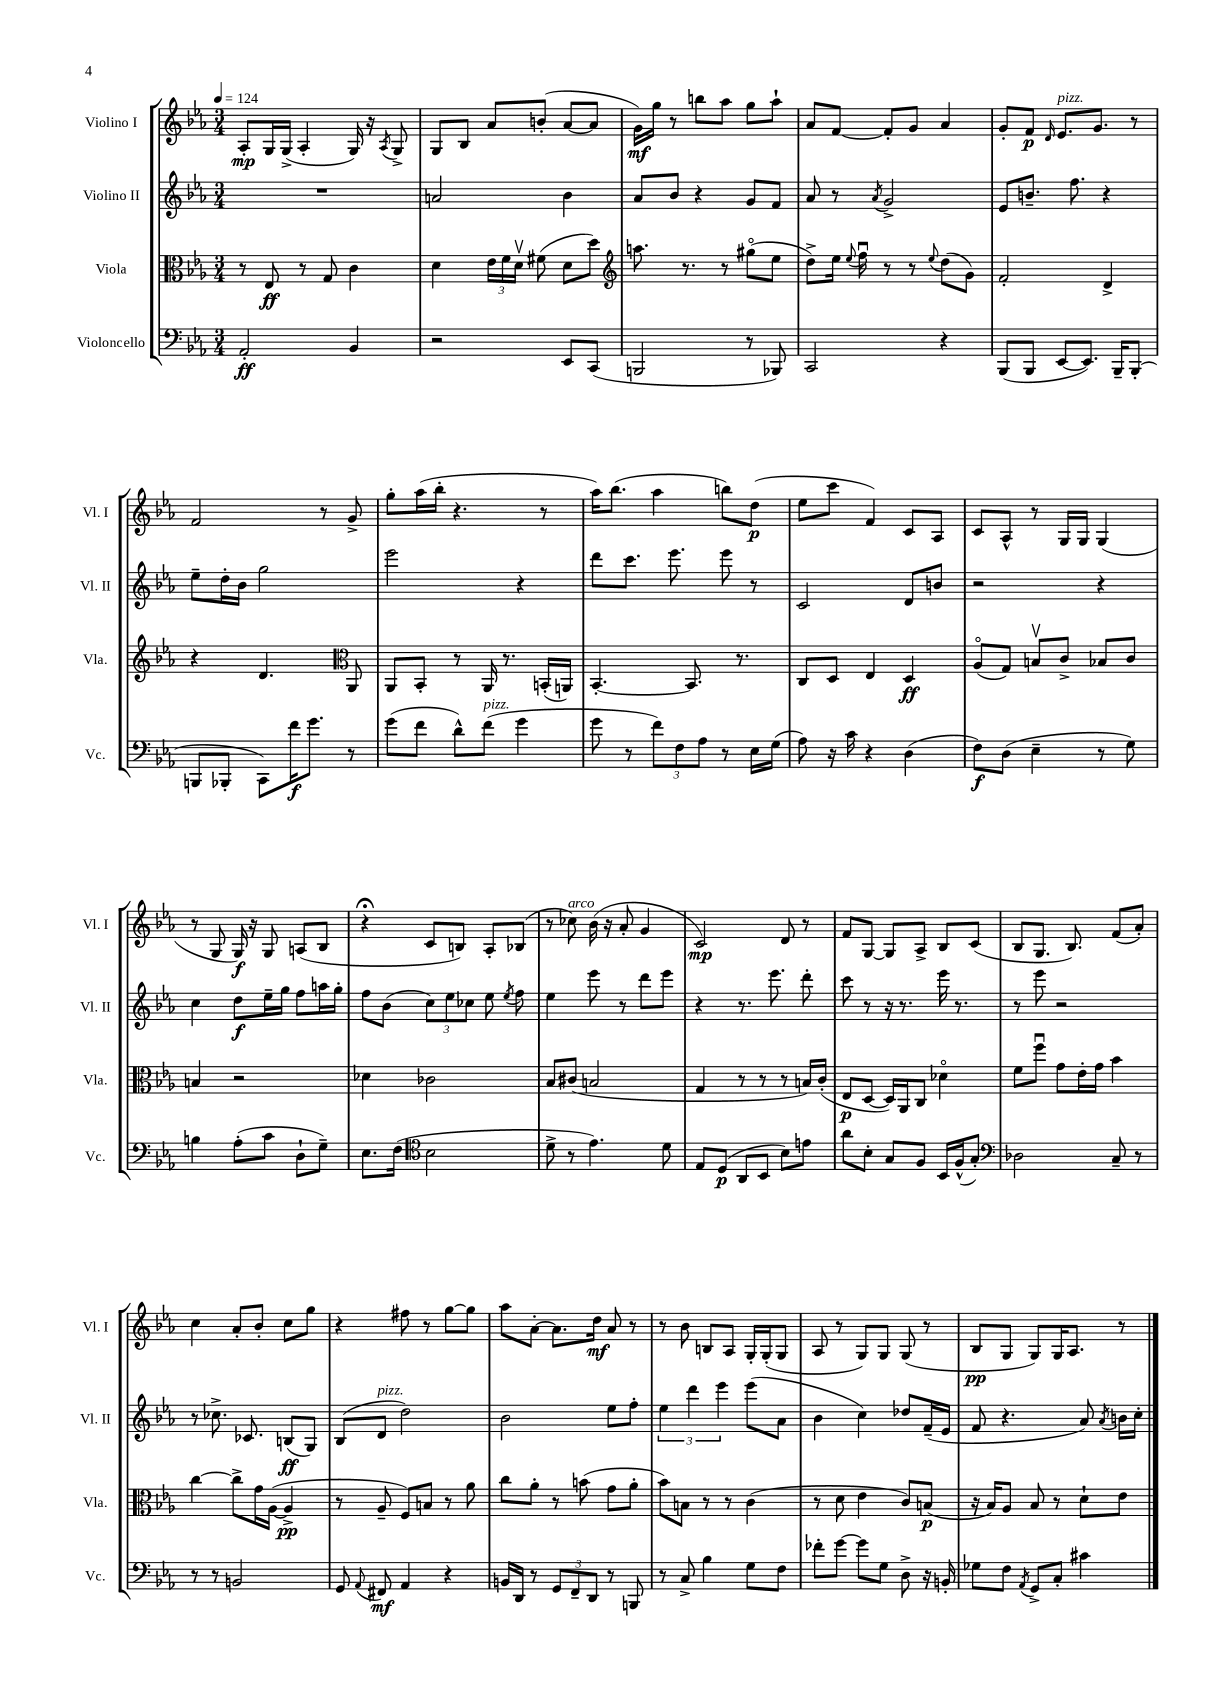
<<
\new StaffGroup <<
\new Staff = "s0" \with { instrumentName = "Violino I" shortInstrumentName = "Vl. I" } {
    \clef treble \key ees \major \numericTimeSignature \time 3/4 \tempo 4 = 124
    \autoBeamOff aes8[-.\mp g16 g16]->( aes4-. g16) r16 \acciaccatura { aes8 } g8-> |
    g8[ bes8] aes'8[ b'8]-.( aes'8[~ aes'8] |
    g'16[\mf) g''16] r8 b''8[ aes''8] g''8[ aes''8]-! |
    aes'8[ f'8]~ f'8[-. g'8] aes'4 |
    g'8[-. f'8]\p \grace { d'16 } ees'8.[^\markup { \italic "pizz." } g'8.] r8 |
    f'2 r8 g'8-> |
    g''8[-. aes''16( bes''16]-. r4. r8 |
    aes''16[) bes''8.]( aes''4 b''8[) d''8]\p( |
    ees''8[ c'''8] f'4) c'8[ aes8] |
    c'8[ aes8]-^ r8 g16[ g16] g4( |
    r8 g8 g16\f) r16 g8 a8[( bes8] |
    r4\fermata c'8[ b8]) aes8[-. bes8]( |
    r8 ces''8^\markup { \italic "arco" }) bes'16( r16 aes'8-. g'4 |
    c'2\mp) d'8 r8 |
    f'8[ g8]~ g8[ aes8]-> bes8[ c'8]( |
    bes8[ g8.] bes8.) f'8[( aes'8]-.) |
    c''4 aes'8[-. bes'8]-. c''8[ g''8] |
    r4 fis''8 r8 g''8[~ g''8] |
    aes''8[ aes'8]~-. aes'8.[ d''16]\mf aes'8 r8 |
    r8 bes'8 b8[ aes8] g16[-. g16-.( g8] |
    aes8 r8 g8[) g8] g8( r8 |
    bes8[\pp g8] g8[) g16 aes8.] r8 \bar "|." |
}
\new Staff = "s1" \with { instrumentName = "Violino II" shortInstrumentName = "Vl. II" } {
    \clef treble \key ees \major \numericTimeSignature \time 3/4
    \autoBeamOff R2. |
    a'2 bes'4 |
    aes'8[ bes'8] r4 g'8[ f'8] |
    aes'8 r8 \acciaccatura { aes'8 } g'2-> |
    ees'8[ b'8.]-- f''8. r4 |
    ees''8[-- d''16-. bes'16] g''2 |
    ees'''2 r4 |
    d'''8[ c'''8.] ees'''8. ees'''8 r8 |
    c'2 d'8[ b'8] |
    r2 r4 |
    c''4 d''8[\f ees''16-- g''16] f''8[ a''16 g''16]-. |
    f''8[ bes'8]( \tuplet 3/2 { c''8[) ees''8 ces''8] } ees''8 \acciaccatura { ees''8 } f''8 |
    ees''4 ees'''8 r8 d'''8[ ees'''8] |
    r4 r8. ees'''8. d'''8-. |
    c'''8 r8 r16 r8. ees'''16 r8. |
    r8 ees'''8 r2 |
    r8 ces''8.-> ces'8. b8[\ff( g8]) |
    bes8[( d'8]^\markup { \italic "pizz." } d''2) |
    bes'2 ees''8[ f''8]-. |
    \tuplet 3/2 { ees''4 d'''4 ees'''4 } ees'''8[( aes'8] |
    bes'4 c''4) des''8[ f'16--( ees'16] |
    f'8 r4. aes'8) \acciaccatura { aes'8 } b'16[ c''16]-. \bar "|." |
}
\new Staff = "s2" \with { instrumentName = "Viola" shortInstrumentName = "Vla." } {
    \clef alto \key ees \major \numericTimeSignature \time 3/4
    \autoBeamOff r8 ees8\ff r8 g8 c'4 |
    d'4 \tuplet 3/2 { ees'16[ f'16 d'16]\upbow } fis'8( d'8[ d''8]) |
    \clef treble a''8. r8. r8 gis''8[\flageolet( ees''8] |
    d''8[->) ees''16] \appoggiatura { ees''8 } f''16\downbow r8 r8 \appoggiatura { ees''8 } d''8[( g'8]) |
    f'2-. d'4-> |
    r4 d'4. \clef alto aes,8 |
    aes,8[ bes,8]-. r8 aes,16 r8. b,16[-.( a,16]) |
    bes,4.~-. bes,8. r8. |
    c8[ d8] ees4 d4\ff |
    aes8[\flageolet( g8]) b8[\upbow c'8]-> bes8[ c'8] |
    b4 r2 |
    des'4 ces'2 |
    bes8[ cis'8]( b2 |
    g4 r8 r8 r8 b16[) c'16]-.( |
    ees8[\p d8]~ d16[) aes,16 c8] des'4\flageolet |
    f'8[ f''8]\downbow g'8[ ees'16-. g'16] bes'4 |
    c''4~ c''8[-> g'16 aes16]~( aes4->\pp |
    r8 aes8-- f8[) b8] r8 aes'8 |
    c''8[ aes'8]-. r8 b'8( g'8[ aes'8]-. |
    bes'8[) b8] r8 r8 c'4( |
    r8 d'8 ees'4 c'8[) b8]\p( |
    r16 bes16[) aes8] bes8 r8 d'8[-! ees'8] \bar "|." |
}
\new Staff = "s3" \with { instrumentName = "Violoncello" shortInstrumentName = "Vc." } {
    \clef bass \key ees \major \numericTimeSignature \time 3/4
    \autoBeamOff aes,2-.\ff bes,4 |
    r2 ees,8[ c,8]( |
    b,,2 r8 bes,,8) |
    c,2 r4 |
    bes,,8[( bes,,8] ees,8[~ ees,8.]) bes,,16[-- bes,,8]-.( |
    b,,8[ bes,,8]-. c,8[) f'16\f g'8.] r8 |
    g'8[( f'8] d'8[-^) f'8]^\markup { \italic "pizz." }( g'4 |
    g'8 r8 \tuplet 3/2 { f'8[) f8 aes8] } r8 ees16[ g16]( |
    aes8) r16 c'16 r4 d4( |
    f8[\f) d8]( ees4-- r8 g8) |
    b4 aes8[-.( c'8] d8[-! g8]--) |
    ees8.[ f16]( \clef tenor bes2 |
    d'8-> r8 ees'4.) d'8 |
    ees8[ d8]\p( aes,8[ bes,8] bes8[) e'8] |
    aes'8[ bes8]-. g8[ f8] bes,16[ f16-^( g8]-.) |
    \clef bass des2 c8-- r8 |
    r8 r8 b,2 |
    g,8 \appoggiatura { aes,8 } fis,8\mf aes,4 r4 |
    b,16[ d,16] r8 \tuplet 3/2 { g,8[ f,8-- d,8] } r8 b,,8 |
    r8 c8-> bes4 g8[ f8] |
    fes'8[-. g'8]~ g'8[ g8] d8-> r16 b,16-. |
    ges8[ f8] \acciaccatura { aes,8 } g,8[-> c8]-. cis'4 \bar "|." |
}
>>
>>
\layout { \context { \Score \remove "Bar_number_engraver" } }
